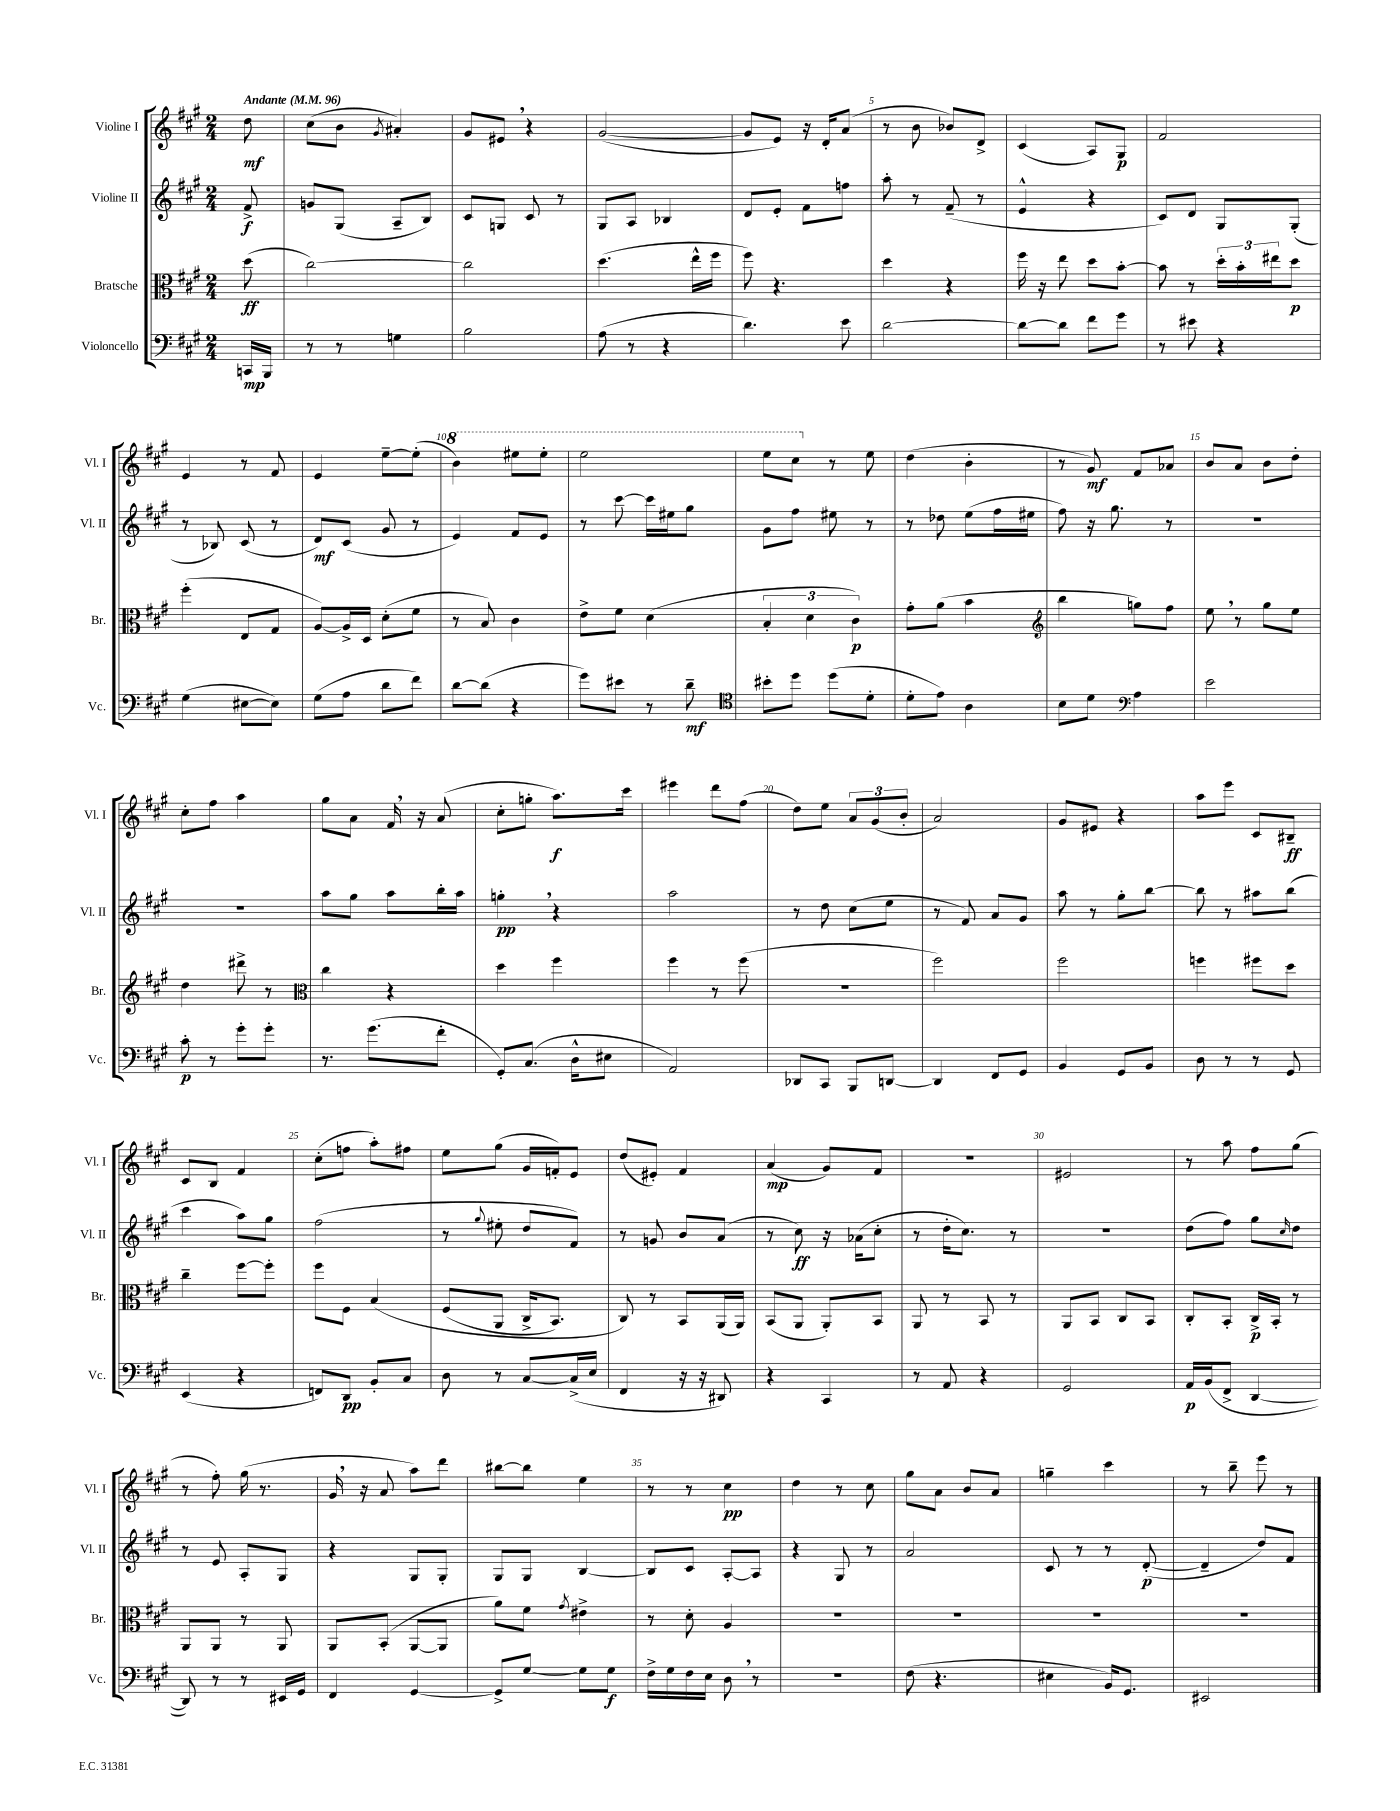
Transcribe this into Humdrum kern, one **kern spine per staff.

**kern	**kern	**kern	**kern
*staff4	*staff3	*staff2	*staff1
*clefF4	*clefC3	*clefG2	*clefG2
*k[f#c#g#]	*k[f#c#g#]	*k[f#c#g#]	*k[f#c#g#]
*M2/4	*M2/4	*M2/4	*M2/4
*MM96	*MM96	*MM96	*MM96
16CC	(8dd	8f#^	8dd
16BBB	.	.	.
=	=	=	=
8r	[2cc#)	8g	(8cc#
8r	.	(8G#	8b
.	.	.	8qg#
4G	.	8A~	4a#')
.	.	8B)	.
=	=	=	=
2B	2cc#]	8c#	8g#
.	.	8G	8e#
.	.	8c#	4r
.	.	8r	.
=	=	=	=
(8A	(4.dd	8G#	([2g#
8r	.	8A	.
4r	.	4B-	.
.	16ee^^	.	.
.	16ff#	.	.
=	=	=	=
4.d)	8ff#)	8d	8g#]
.	4.r	8e'	8e)
.	.	8f#	16r
.	.	.	16d'
8e	.	8ff	(8a
=	=	=	=
[2d	4dd	8aa'	8r
.	.	8r	8b
.	4r	(8f#~	8b-)
.	.	8r	8d^
=	=	=	=
8d_	16ff#	4e^^	(4c#
.	16r	.	.
8d]	8ee	.	.
8f#	8dd	4r	8A)
8g#	[8b'	.	8G#
=	=	=	=
8r	8b]	8c#)	2f#
8e#	8r	8d	.
4r	24dd'	8G#	.
.	24b'	.	.
.	24ee#	.	.
.	8dd	(8G#'	.
=	=	=	=
(4G#	(4ff#'	8r	4e
.	.	8B-)	.
[8E#	8E	(8c#	8r
8E#])	8G#	8r	8f#
=	=	=	=
(8G#	[8A)	8d)	4e
8A	16A^]	(8c#	.
.	16D	.	.
8d	(8d'	8g#	[8ee~
8f#)	8f#	8r	(8ee']
=	=	=	=
[8d	8r	4e)	4bb)
(8d]	8B)	.	.
4r	4c#	8f#	8eee#
.	.	8e	8eee#'
=	=	=	=
8g#)	8e^	8r	2eee
8e#	8f#	[8ccc#	.
8r	(4d	16ccc#]	.
.	.	16ee#	.
8d~	.	8gg#	.
=	=	=	=
*clefC4	*	*	*
8b#'	6B'	8g#	8eee
8dd	.	8ff#	8ccc#
.	6d	.	.
(8dd	.	8ee#	8r
.	6c#)	.	.
8d'	.	8r	8ee
=	=	=	=
8d'	8g#'	8r	(4dd
8e)	(8a	8dd-	.
4A	4b	(8ee	4b'
.	.	16ff#	.
.	.	16ee#	.
=	=	=	=
*	*clefG2	*	*
8B	4bb	8ff#)	8r
8d	.	16r	8g#)
.	.	8.gg#	.
*clefF4	*	*	*
4A	8gg)	.	8f#
.	8ff#	8r	8a-
=	=	=	=
2e	8ee	2r	8b
.	8r	.	8a
.	8gg#	.	8b
.	8ee	.	8dd'
=	=	=	=
8c#'	4dd	2r	8cc#'
8r	.	.	8ff#
8g#'	8ddd#^	.	4aa
8g#'	8r	.	.
=	=	=	=
*	*clefC3	*	*
8.r	4cc#	8aa	8gg#
.	.	8gg#	8a
(8.g#	.	.	.
.	4r	8aa	16f#
.	.	.	16r
8f#'	.	16bb'	(8a
.	.	16aa	.
=	=	=	=
8GG#')	4dd	4gg'	8cc#'
(8.C#	.	.	8gg'
.	4ff#	4r	8.aa)
16D^^	.	.	.
8E#	.	.	.
.	.	.	16ccc#
=	=	=	=
2AA)	4ff#	2aa	4eee#
.	8r	.	8ddd
.	(8ff#	.	(8ff#
=	=	=	=
8DD-	2r	8r	8dd)
8CC#	.	8dd	8ee
8BBB	.	(8cc#	12a
.	.	.	(12g#
[8DD	.	8ee	.
.	.	.	12b'
=	=	=	=
4DD]	2ff#)	8r	2a)
.	.	8f#)	.
8FF#	.	8a	.
8GG#	.	8g#	.
=	=	=	=
4BB	2ff#	8aa	8g#
.	.	8r	8e#
8GG#	.	8gg#'	4r
8BB	.	[8bb	.
=	=	=	=
8D	4ff	8bb]	8aa
8r	.	8r	8eee
8r	8ff#	8aa#	8c#
8GG#	8dd	(8bb	8B#~
=	=	=	=
(4EE	4cc#~	4ccc#	8c#
.	.	.	8B
4r	[8ff#	8aa)	4f#
.	8ff#']	8gg#	.
=	=	=	=
8FF)	8ff#	(2ff#	(8cc#'
8DD	8F#	.	8ff
8BB'	&(4B	.	8aa')
8C#	.	.	8ff#
=	=	=	=
8D	(8F#	8r	8ee
.	.	8qqgg#	.
8r	8AA	8ee#'	(8gg#
[8C#	16C#^	8dd	16g#
.	8.BB)	.	16f')
(16C#^]	.	8f#)	8e
16E	.	.	.
=	=	=	=
4FF#	8C#&)	8r	(8dd
.	8r	8g	8e#')
16r	8BB	8b	4f#
16r	.	.	.
8DD#)	(16AA	(8a	.
.	16AA)	.	.
=	=	=	=
4r	(8BB	8r	(4a
.	8AA	8cc#)	.
4CC#	8AA')	16r	8g#)
.	.	(16a-	.
.	8BB	8cc#'	8f#
=	=	=	=
8r	8AA	8r	2r
8AA	8r	16dd'	.
.	.	8.cc#)	.
4r	8BB	.	.
.	8r	8r	.
=	=	=	=
2GG#	8AA	2r	2e#
.	8BB	.	.
.	8C#	.	.
.	8BB	.	.
=	=	=	=
16AA	8C#'	(8dd	8r
(16BB	.	.	.
8FF#^	8BB'	8ff#)	8aa
[4DD	16C#^	8gg#	8ff#
.	16BB'	.	.
.	.	16qqcc#	.
.	8r	8dd	(8gg#
=	=	=	=
8DD])	8AA	8r	8r
8r	8AA	8e	8ff#')
8r	8r	8A'	(16gg#
.	.	.	8.r
16EE#	8AA	8G#	.
16GG#	.	.	.
=	=	=	=
4FF#	8AA	4r	16g#
.	.	.	16r
.	(8BB'	.	8a
[4GG#	[8AA	8G#	8aa)
.	8AA]	8G#'	8ddd
=	=	=	=
8GG#^]	8a)	8G#	[8bb#
[8G#	8f#	8G#	8bb#]
.	8qg#	.	.
8G#]	4e#^	[4B	4ee
8G#	.	.	.
=	=	=	=
16F#^	8r	8B]	8r
16G#	.	.	.
16F#	8d'	8c#	8r
16E	.	.	.
8D	4A	[8A'	4cc#
8r	.	8A]	.
=	=	=	=
2r	2r	4r	4dd
.	.	8G#	8r
.	.	8r	8cc#
=	=	=	=
(8F#	2r	2a	8gg#
4.r	.	.	8a
.	.	.	8b
.	.	.	8a
=	=	=	=
4E#	2r	8c#	4gg~
.	.	8r	.
16BB)	.	8r	4ccc#
8.GG#	.	.	.
.	.	([8d'	.
=	=	=	=
2EE#	2r	4d~]	8r
.	.	.	8bb~
.	.	8dd)	8eee
.	.	8f#	8r
==	==	==	==
*-	*-	*-	*-
